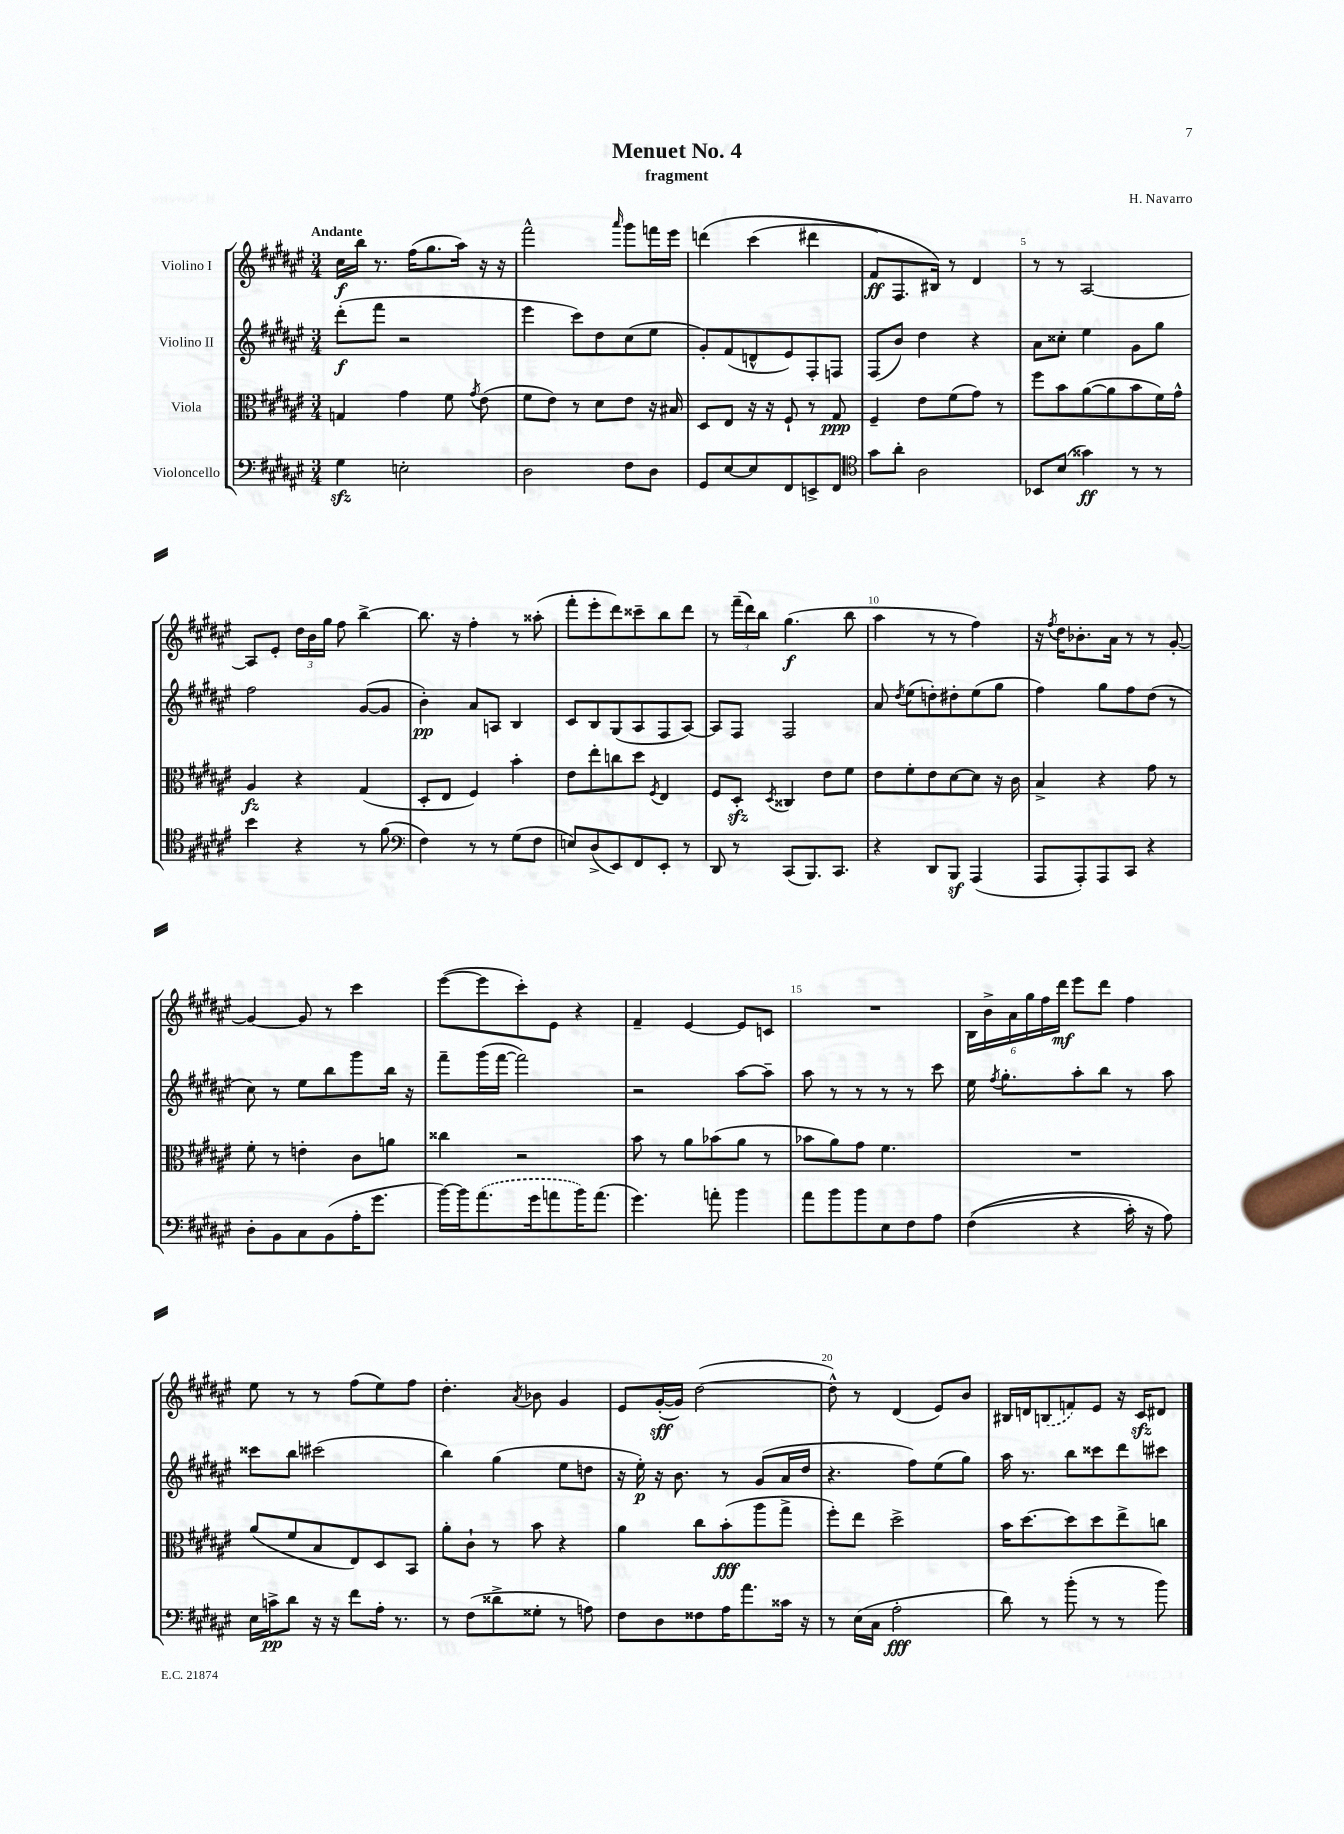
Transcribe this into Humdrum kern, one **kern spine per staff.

**kern	**dynam	**kern	**dynam	**kern	**dynam	**kern	**dynam
*part4	*part4	*part3	*part3	*part2	*part2	*part1	*part1
*staff4	*staff4	*staff3	*staff3	*staff2	*staff2	*staff1	*staff1
*I"Violoncello	*	*I"Viola	*	*I"Violino II	*	*I"Violino I	*
*clefF4	*	*clefC3	*	*clefG2	*	*clefG2	*
*k[f#c#g#d#a#e#]	*	*k[f#c#g#d#a#e#]	*	*k[f#c#g#d#a#e#]	*	*k[f#c#g#d#a#e#]	*
*M3/4	*	*M3/4	*	*M3/4	*	*M3/4	*
=1	=1	=1	=1	=1	=1	=1	=1
!	!	!	!	!	!	!LO:TX:a:B:t=Andante	!
4G#zz\	.	4Gn/	.	(8ddd#'\L	f	16cc#\LL	f
.	.	.	.	.	.	16bb\JJ	.
.	.	.	.	8fff#\J	.	8.r	.
2En'\	.	4g#\	.	2r	.	.	.
.	.	.	.	.	.	(16ff#\KL	.
.	.	.	.	.	.	8.gg#\	.
.	.	8f#\	.	.	.	.	.
.	.	.	.	.	.	16aa#\Jk)	.
.	.	8qg#/	.	.	.	.	.
.	.	(8e#\	.	.	.	16r	.
.	.	.	.	.	.	16r	.
=2	=2	=2	=2	=2	=2	=2	=2
2D#\	.	8f#\L	.	4eee#\	.	2fff#^^\	.
.	.	8e#\J)	.	.	.	.	.
.	.	8r	.	8ccc#\L)	.	.	.
.	.	8d#\L	.	8dd#\	.	.	.
.	.	.	.	.	.	16qqaaa#/	.
8F#\L	.	8e#\J	.	(8cc#\	.	8ggg#\L	.
8D#\J	.	16r	.	8ee#\J	.	16fffn\L	.
.	.	16B#X/	.	.	.	16eee#\JJ	.
=3	=3	=3	=3	=3	=3	=3	=3
8GG#/L	.	8D#/L	.	8g#'/L)	.	(4dddn\	.
[8E#/	.	8E#/J	.	(8f#/	.	.	.
8E#/]	.	16r	.	8dn^^/	.	(4ccc#\	.
.	.	16r	.	.	.	.	.
8FF#/	.	8F#`/	.	8e#/)	.	.	.
8EEn^/	.	8r	.	8F#'/	.	4ddd#X\	.
8FF#/J	.	8G#/	ppp	8Fn/J	.	.	.
=4	=4	=4	=4	=4	=4	=4	=4
*clefC4	*	*	*	*	*	*	*
8g#\L	.	4F#~/	.	(8F#/L	.	8f#/L)	ff
8a#'\J	.	.	.	8b/J)	.	8.F#/	.
2A#\	.	8e#\L	.	4dd#\	.	.	.
.	.	.	.	.	.	16B#X/Jk)	.
.	.	(8f#\	.	.	.	8r	.
.	.	8g#\J)	.	4r	.	4d#/	.
.	.	8r	.	.	.	.	.
=5	=5	=5	=5	=5	=5	=5	=5
8BB-X/L	.	8ff#\L	.	8a#\L	.	8r	.
(8B/J	.	8b\	.	8cc##X'\J	.	8r	.
4g##X\)	ff	([8a#\	.	4ee#\	.	[2A#/	.
.	.	8a#\]	.	.	.	.	.
8r	.	8b\	.	8g#\L	.	.	.
8r	.	16f#\L)	.	8gg#\J	.	.	.
.	.	16g#^^\JJ	.	.	.	.	.
!!LO:LB:g=z
=6	=6	=6	=6	=6	=6	=6	=6
4b\	.	4A#/	fz	2ff#\	.	8A#/L]	.
.	.	.	.	.	.	8e#'/J	.
4r	.	4r	.	.	.	24dd#\LL	.
.	.	.	.	.	.	24b\	.
.	.	.	.	.	.	24gg#\JJ	.
.	.	.	.	.	.	8ff#\	.
8r	.	(4G#/	.	([8g#/L	.	[4bb^\	.
(8f#\	.	.	.	8g#/J]	.	.	.
=7	=7	=7	=7	=7	=7	=7	=7
*clefF4	*	*	*	*	*	*	*
4F#\)	.	8D#'/L	.	4b'\)	pp	8.bb\]	.
.	.	8E#/J	.	.	.	.	.
.	.	.	.	.	.	16r	.
8r	.	4F#/)	.	8a#/L	.	4ff#'\	.
8r	.	.	.	8An/J	.	.	.
(8G#\L	.	4b'\	.	4B/	.	8r	.
8F#\J	.	.	.	.	.	(8aa##X'\	.
=8	=8	=8	=8	=8	=8	=8	=8
8En/L)	.	8e#\L	.	8c#/L	.	8fff#'\L	.
(8D#^/	.	8ee#'\	.	8B/	.	8eee#'\	.
8EE#/)	.	8ccn\	.	(8G#/	.	8ddd#\)	.
8FF#/	.	8dd#\J	.	8A#/	.	8ccc##X~\	.
.	.	8qF#/	.	.	.	.	.
8EE#'/J	.	4E#/	.	8F#/	.	8bb\	.
8r	.	.	.	[8A#/J)	.	8ddd#\J	.
=9	=9	=9	=9	=9	=9	=9	=9
8DD#/	.	8F#/L	.	8A#/L]	.	8r	.
8r	.	8D#zz'/J	.	8F#/J	.	(24fff#~\LL	.
.	.	.	.	.	.	24ddd#\)	.
.	.	.	.	.	.	24bb\JJ	.
.	.	8qD#/	.	.	.	.	.
(8CC#/L	.	4C##X/	.	2F#/	.	(4.gg#\	f
8.BBB/)	.	.	.	.	.	.	.
.	.	8e#\L	.	.	.	.	.
8.CC#/J	.	.	.	.	.	.	.
.	.	8f#\J	.	.	.	8bb\	.
=10	=10	=10	=10	=10	=10	=10	=10
4r	.	8e#\L	.	8a#/	.	4aa#\	.
.	.	.	.	8qdd#/	.	.	.
.	.	8f#'\	.	(8ee#\L	.	.	.
8DD#/L	.	8e#\	.	8ddn'\)	.	8r	.
8BBBz/J	.	[8d#\	.	8dd#X'\	.	8r	.
(4AAA#/	.	8d#\J]	.	(8ee#\	.	4ff#\)	.
.	.	16r	.	8gg#\J	.	.	.
.	.	16c#\	.	.	.	.	.
=11	=11	=11	=11	=11	=11	=11	=11
8AAA#/L	.	4B^/	.	4ff#\)	.	16r	.
.	.	.	.	.	.	8qff#/	.
.	.	.	.	.	.	16dd#\KL	.
8AAA#'/)	.	.	.	.	.	8.b-X'\	.
8AAA#/	.	4r	.	8gg#\L	.	.	.
.	.	.	.	.	.	16a#\Jk	.
8CC#/J	.	.	.	8ff#\	.	8r	.
4r	.	8g#\	.	(8dd#\J	.	8r	.
.	.	8r	.	8r	.	[8g#'/	.
!!LO:LB:g=z
=12	=12	=12	=12	=12	=12	=12	=12
8D#'\L	.	8f#'\	.	8cc#\)	.	4g#/_	.
8BB\	.	8r	.	8r	.	.	.
8C#\	.	4en'\	.	8ee#\L	.	8g#/]	.
(8BB\	.	.	.	8bb\	.	8r	.
16A#'\K	.	8c#\L	.	8ggg#\	.	4ccc#\	.
8.g#\J	.	.	.	.	.	.	.
.	.	8an\J	.	16bb\Jk	.	.	.
.	.	.	.	16r	.	.	.
=13	=13	=13	=13	=13	=13	=13	=13
[16b\LL)	.	4cc##X\	.	8fff#~\L	.	([8eee#\L	.
16b\J]	.	.	.	.	.	.	.
(8.a#\	.	.	.	(16ggg#\L	.	8eee#\]	.
.	.	.	.	[16fff#\JJ	.	.	.
.	.	2r	.	2fff#\])	.	8ccc#'\)	.
16g#\k	.	.	.	.	.	.	.
8an\	.	.	.	.	.	8e#\J	.
16b\K)	.	.	.	.	.	4r	.
(8.a\J	.	.	.	.	.	.	.
=14	=14	=14	=14	=14	=14	=14	=14
4.g#\)	.	8b\	.	2r	.	4f#~/	.
.	.	8r	.	.	.	.	.
.	.	8a#\L	.	.	.	[4e#/	.
8an'\	.	(8b-X\	.	.	.	.	.
4b\	.	8a#\J	.	[8aa#\L	.	8e#/L]	.
.	.	8r	.	8aa#~\J]	.	8cn/J	.
=15	=15	=15	=15	=15	=15	=15	=15
8a#\L	.	8b-X\L	.	8aa#\	.	2.r	.
8b\	.	8a#\)	.	8r	.	.	.
8b\	.	8g#\J	.	8r	.	.	.
8E#\	.	4.f#\	.	8r	.	.	.
8F#\	.	.	.	8r	.	.	.
8A#\J	.	.	.	8ccc#\	.	.	.
=16	=16	=16	=16	=16	=16	=16	=16
((4F#\	.	2.r	.	16ee#\	.	24B\LL	.
.	.	.	.	.	.	24b^\	.
.	.	.	.	8qff#/	.	.	.
.	.	.	.	8.gg#'\L	.	.	.
.	.	.	.	.	.	24a#\	.
.	.	.	.	.	.	24gg#\	.
.	.	.	.	.	.	24ff#\	.
.	.	.	.	.	.	24ddd#\JJ	mf
4r	.	.	.	8aa#'\	.	8eee#\L	.
.	.	.	.	8bb\J	.	8ddd#\J	.
16c#'\)	.	.	.	8r	.	4ff#\	.
16r	.	.	.	.	.	.	.
8A#\)	.	.	.	8aa#\	.	.	.
!!LO:LB:g=z
=17	=17	=17	=17	=17	=17	=17	=17
16E#\LL	.	(8a#/L	.	8ccc##X\L	.	8ee#\	.
16cn^\J	pp	.	.	.	.	.	.
8d#\J	.	8f#/	.	8bb\J	.	8r	.
16r	.	8B/	.	(2ccc#X\	.	8r	.
16r	.	.	.	.	.	.	.
8f#\L	.	8E#/)	.	.	.	(8ff#\L	.
16A#'\Jk	.	8D#/	.	.	.	8ee#\)	.
8.r	.	.	.	.	.	.	.
.	.	8BB/J	.	.	.	8ff#\J	.
=18	=18	=18	=18	=18	=18	=18	=18
8r	.	8a#'\L	.	4bb\)	.	4.dd#'\	.
(8F#\L	.	8c#`\J	.	.	.	.	.
8d##X^\	.	8r	.	(4gg#\	.	.	.
.	.	.	.	.	.	8qa#/	.
8G##X'\J	.	8b\	.	.	.	8b-X\	.
8r	.	4r	.	8ee#\L	.	4g#/	.
8An\)	.	.	.	8ddn\J	.	.	.
=19	=19	=19	=19	=19	=19	=19	=19
8F#\L	.	4a#\	.	16r	.	8e#/L	.
.	.	.	.	16ee#'\)	p	.	.
8D#\	.	.	.	16r	.	([16g#'/L	sff
.	.	.	.	8.b\	.	16g#/JJ])	.
8F##X\	.	8cc#\L	.	.	.	([2dd#\	.
16A#\K	.	(8b'\	fff	8r	.	.	.
8.a#\	.	.	.	.	.	.	.
.	.	8aa#\	.	(8g#/L	.	.	.
16c##X\Jk	.	8gg#^\J	.	16a#/L	.	.	.
16r	.	.	.	16dd#/JJ	.	.	.
=20	=20	=20	=20	=20	=20	=20	=20
8r	.	8ff#'\L)	.	4.r	.	8dd#^^\])	.
(16E#\LL	.	8ee#\J	.	.	.	8r	.
16C#\JJ	.	.	.	.	.	.	.
2A#'\	fff	2dd#^\	.	.	.	(4d#/	.
.	.	.	.	8ff#\L)	.	.	.
.	.	.	.	(8ee#\	.	8e#/L)	.
.	.	.	.	8gg#\J)	.	8b/J	.
=21	=21	=21	=21	=21	=21	=21	=21
8d#\)	.	16b\KL	.	16aa#\	.	16B#X/LL	.
.	.	[8.dd#\	.	8.r	.	16dn/J	.
8r	.	.	.	.	.	(8Bn/	.
(8b'\	.	8dd#\]	.	8bb\L	.	8fn/)	.
8r	.	8dd#\	.	8ccc##X\	.	8e#/J	.
8r	.	8ee#^\	.	8ddd#\	.	16r	.
.	.	.	.	.	.	16c#zz/KL	.
8b\)	.	8ccn\J	.	8ccc#X\J	.	8d#X/J	.
==	==	==	==	==	==	==	==
*-	*-	*-	*-	*-	*-	*-	*-
